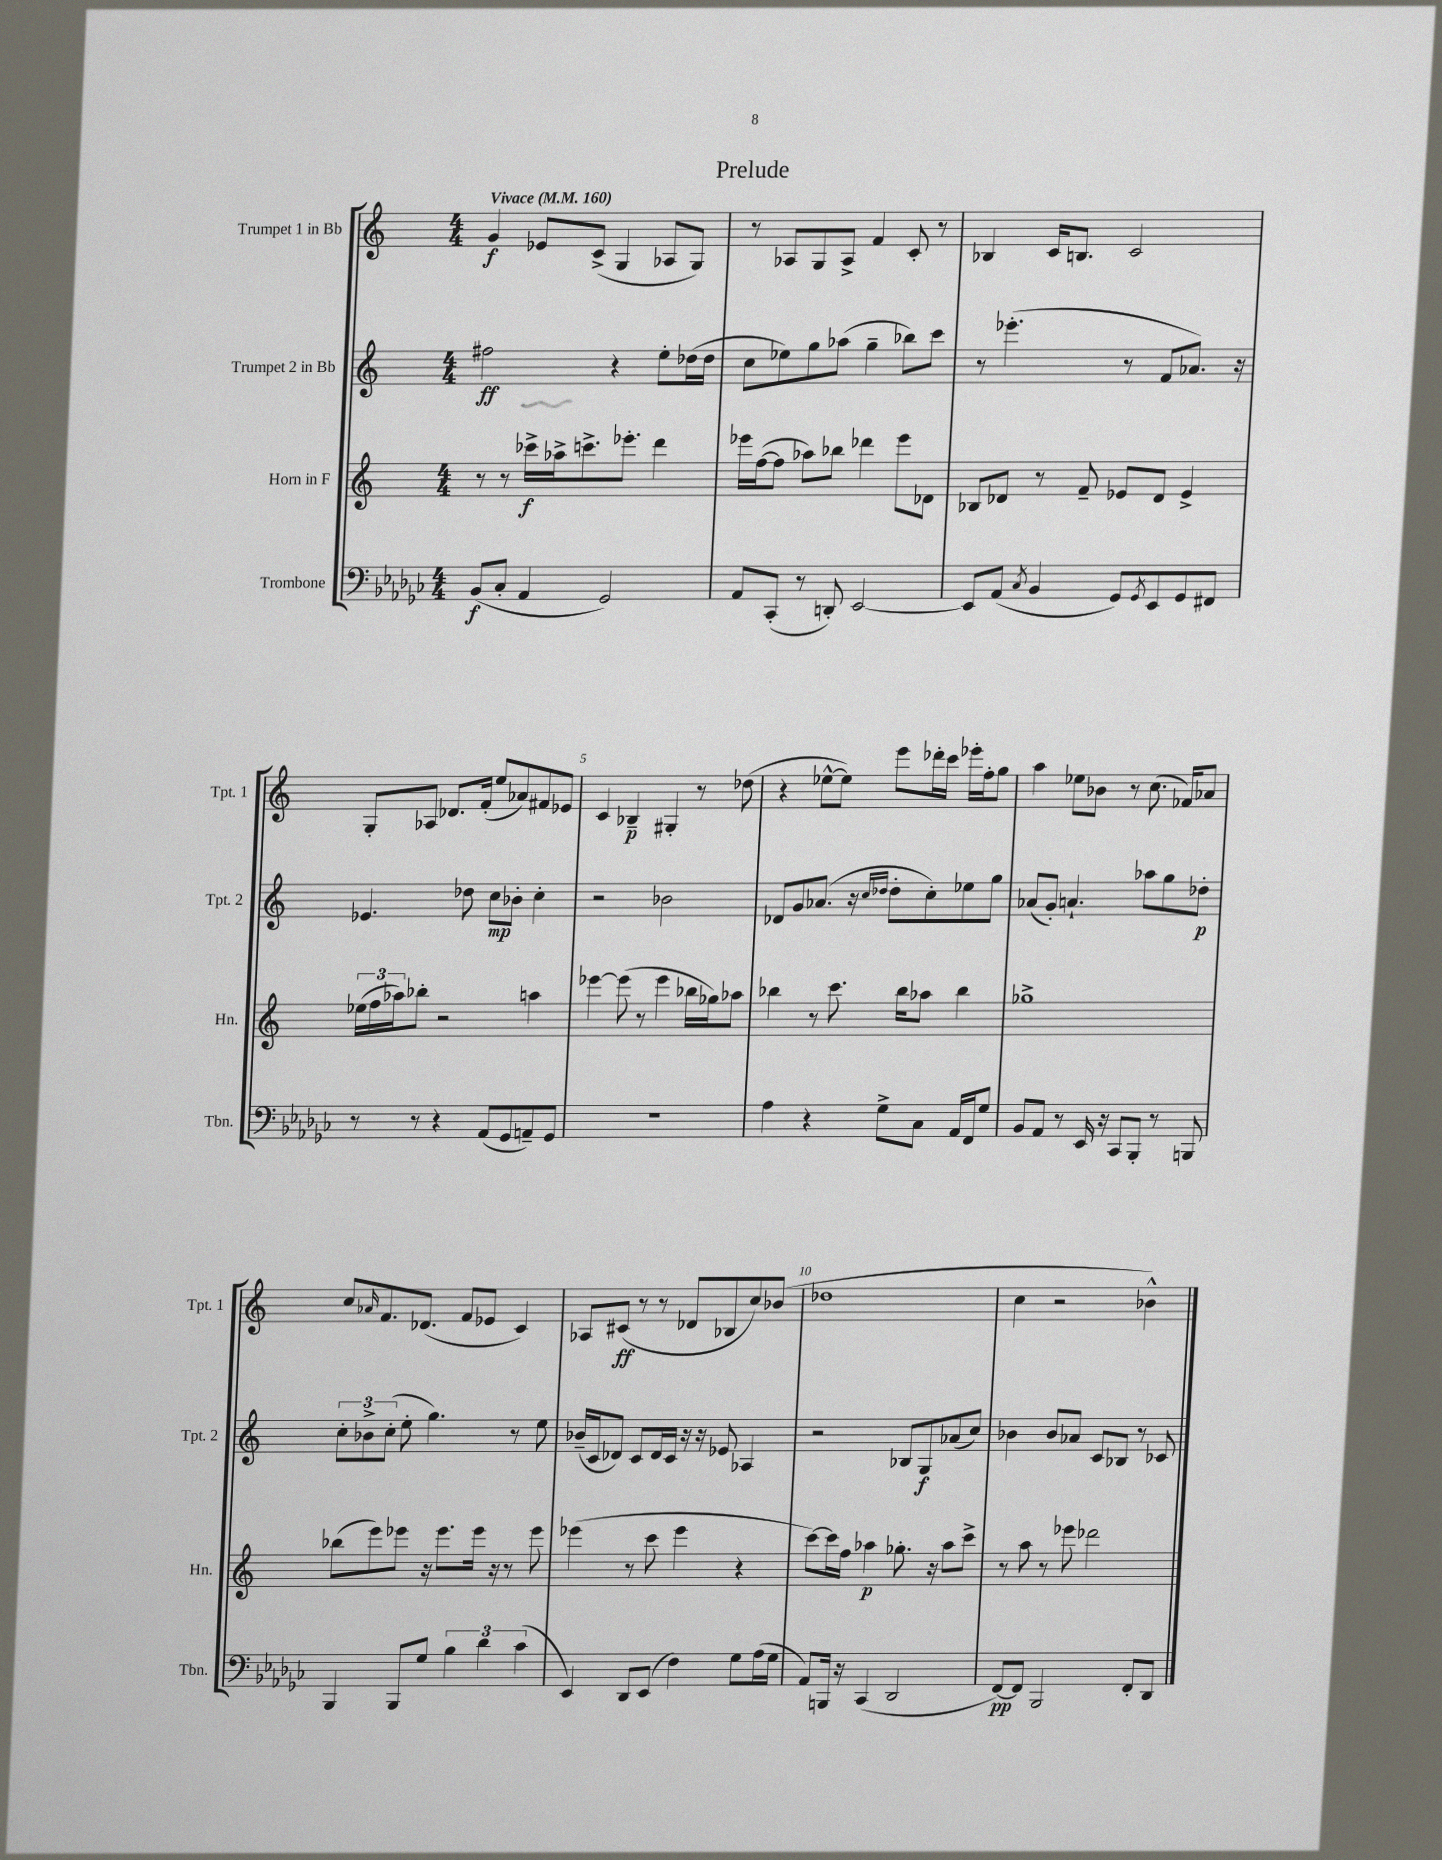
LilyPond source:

\header { title = "Prelude" }
<<
\new StaffGroup <<
\new Staff = "s0" \with { instrumentName = "Trumpet 1 in Bb" shortInstrumentName = "Tpt. 1" } {
    \clef treble \key c \major \numericTimeSignature \time 4/4 \tempo "Vivace" 4 = 160
    g'4\f ees'8 c'8->( g4 aes8 g8) |
    r8 aes8 g8 aes8-> f'4 c'8-. r8 |
    bes4 c'16 b8. c'2 |
    g8-. aes8 des'8. f'16-.( e''8 aes'8) fis'8 ees'8 |
    c'4 bes4--\p gis4-. r8 des''8( |
    r4 ees''8~-^ ees''8) e'''8 des'''16-. c'''16 ees'''16-. f''16-. g''8 |
    a''4 ees''8 bes'8 r8 c''8.( fes'16) aes'8 |
    c''8 \grace { aes'16 } f'8. des'8.( f'8 ees'8 c'4) |
    aes8 cis'8\ff( r8 r8 des'8 bes8 c''8) bes'8( |
    des''1 |
    c''4 r2 bes'4-^) \bar "|." |
}
\new Staff = "s1" \with { instrumentName = "Trumpet 2 in Bb" shortInstrumentName = "Tpt. 2" } {
    \clef treble \key c \major \numericTimeSignature \time 4/4
    fis''2\ff r4 e''8-. des''16( des''16 |
    c''8 ees''8) g''8 aes''8( g''4-- bes''8) c'''8 |
    r8 ees'''4.-.( r8 f'8 aes'8.) r16 |
    ees'4. des''8 c''8\mp bes'8-. c''4-. |
    r2 bes'2 |
    des'8 g'8 aes'8.( r16 \grace { c''16 des''16 } des''8-. c''8-.) ees''8 g''8 |
    aes'8( g'8-.) a'4.-! aes''8 g''8 des''8-.\p |
    \tuplet 3/2 { c''8-. bes'8-> c''8-.( } e''8-. g''4.) r8 e''8 |
    bes'16--( c'16 des'8) c'8 des'16 c'16 r16 r16 ees'8 aes4 |
    r2 bes8 g8\f aes'8( c''8) |
    bes'4 bes'8 aes'8 c'8 bes8 r8 ces'8 \bar "|." |
}
\new Staff = "s2" \with { instrumentName = "Horn in F" shortInstrumentName = "Hn." } {
    \clef treble \key c \major \numericTimeSignature \time 4/4
    r8 r8 ces'''16->\f aes''16-> c'''8.-> ees'''8.-. d'''4 |
    ees'''16 f''16~( f''8 aes''8) bes''8 des'''4 ees'''8 des'8 |
    bes8 des'8 r8 f'8-- ees'8 des'8 ees'4-> |
    \tuplet 3/2 { ees''16( f''16 aes''16) } bes''8-. r2 a''4 |
    ees'''4~ ees'''8( r8 ees'''4 bes''16 ges''16) aes''8 |
    bes''4 r8 c'''8. bes''16 aes''8 bes''4 |
    ges''1-> |
    bes''8( e'''8) ees'''8 r16 ees'''8. ees'''16 r16 r8 ees'''8 |
    ees'''4( r8 c'''8 ees'''4 r4 |
    c'''8~) c'''16 f''16 aes''4\p ges''8.-. r16 aes''8 c'''8-> |
    r8 a''8 r8 ees'''8 des'''2 \bar "|." |
}
\new Staff = "s3" \with { instrumentName = "Trombone" shortInstrumentName = "Tbn." } {
    \clef bass \key ges \major \numericTimeSignature \time 4/4
    bes,8\f( ces8-. aes,4 ges,2) |
    aes,8 ces,8-.( r8 d,8-.) ees,2~ |
    ees,8 aes,8( \acciaccatura { ces8 } bes,4 ges,8) \acciaccatura { ges,8 } ees,8 ges,8 fis,8 |
    r8 r8 r4 aes,8( ges,8 a,8--) ges,8 |
    R1 |
    aes4 r4 ges8-> ces8 aes,16 f,16 ges8 |
    bes,8 aes,8 r8 ees,16 r16 ces,8 bes,,8-. r8 b,,8 |
    bes,,4 bes,,8 ges8 \tuplet 3/2 { bes4 des'4 ces'4( } |
    ees,4) des,8 ees,8( f4) ges8 aes16( ges16 |
    aes,8) b,,16 r16 ces,4( des,2 |
    f,8~\pp) f,8 bes,,2 f,8-. des,8 \bar "|." |
}
>>
>>
\layout { \context { \Score \override BarNumber.break-visibility = ##(#f #t #t) barNumberVisibility = #(every-nth-bar-number-visible 5) } }
